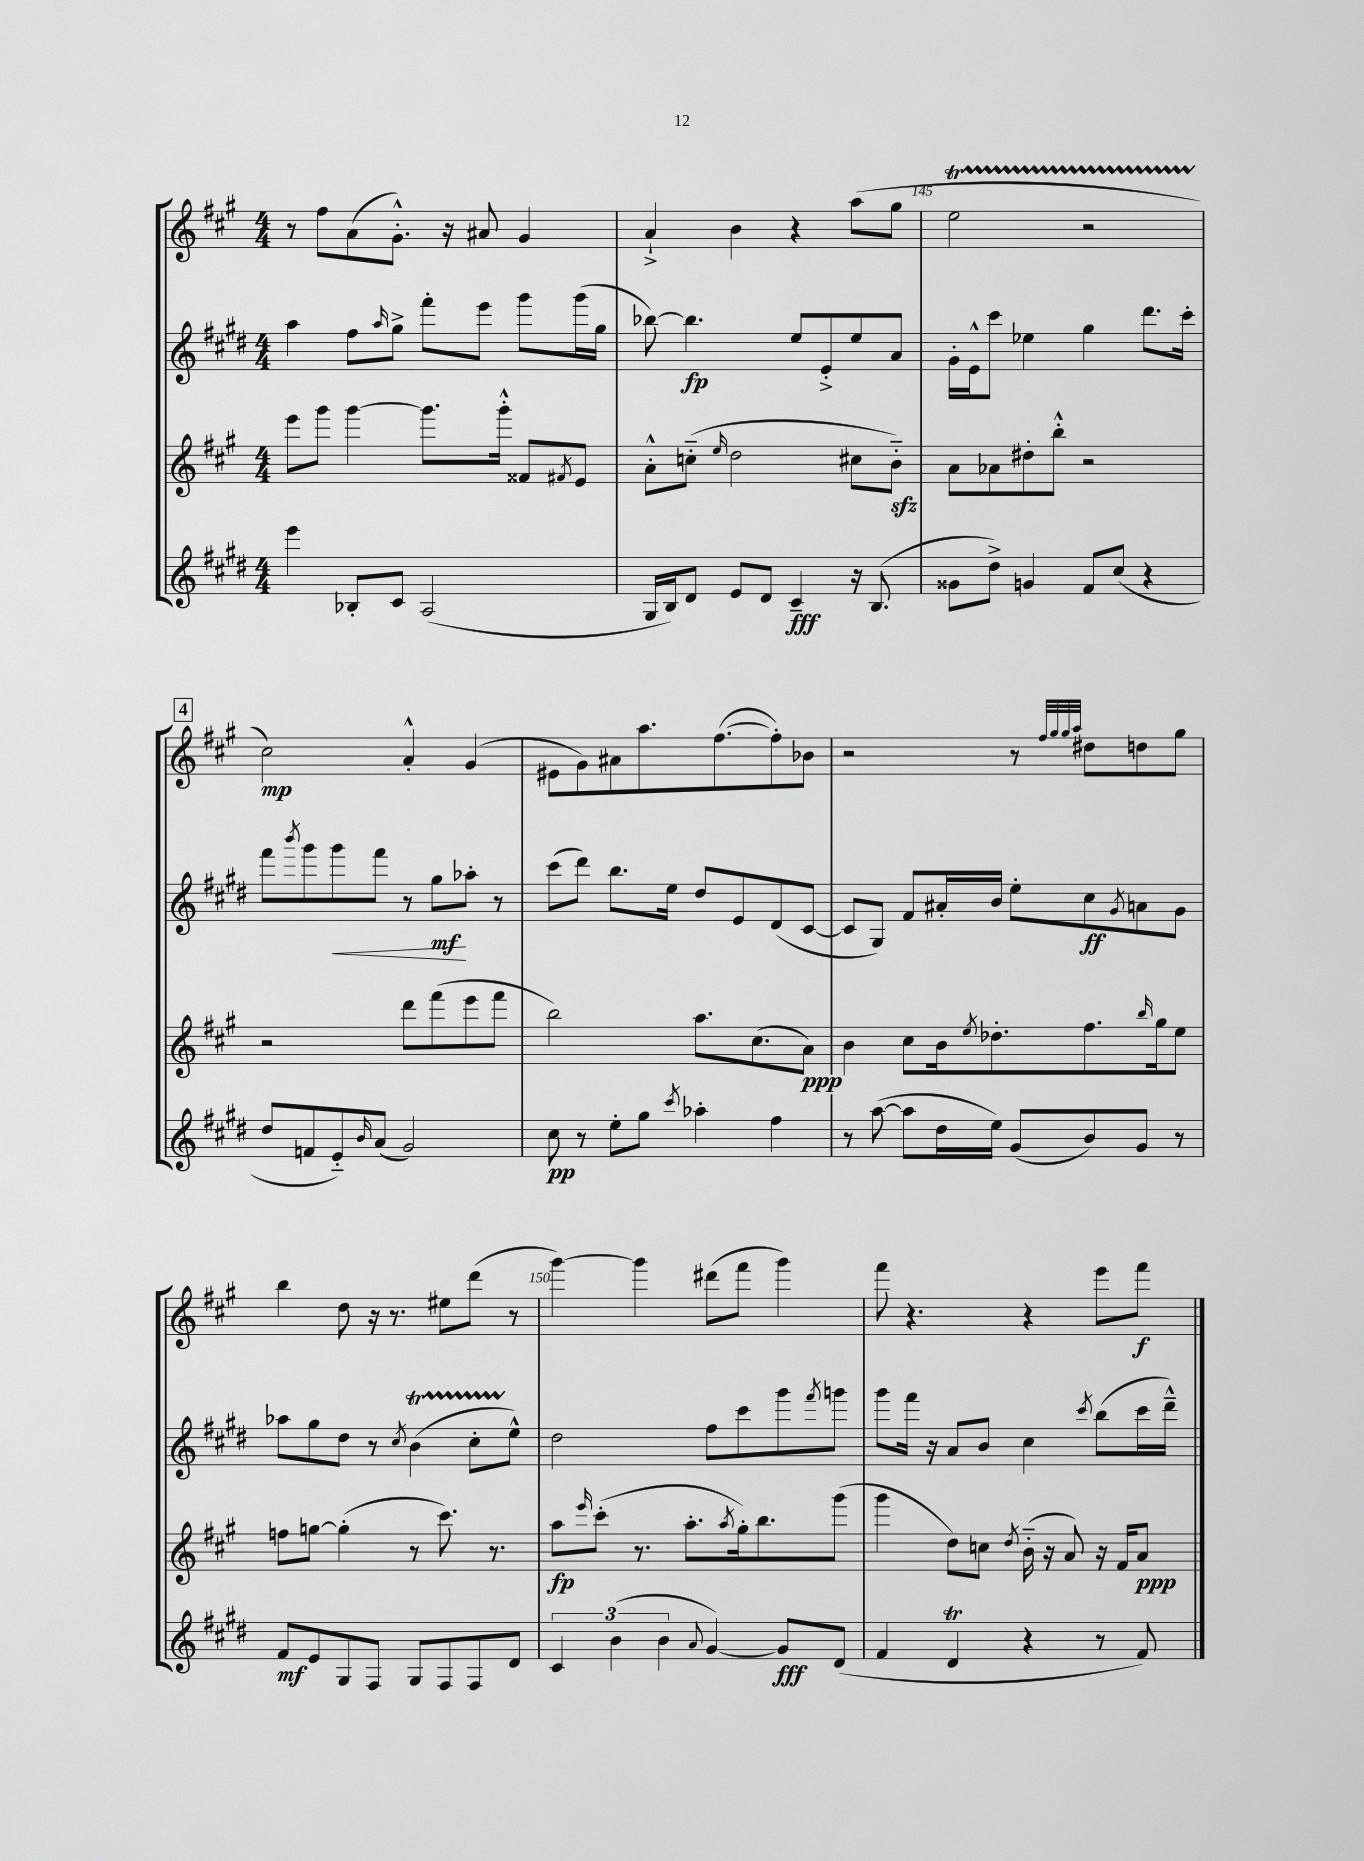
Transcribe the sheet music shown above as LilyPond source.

<<
\new StaffGroup <<
\new Staff = "s0" {
    \clef treble \key a \major \numericTimeSignature \time 4/4
    r8 fis''8 a'8( gis'8.-.-^) r16 ais'8 gis'4 |
    a'4-!-> b'4 r4 a''8( gis''8 |
    e''2\startTrillSpan r2 |
    \mark \markup { \box "4" } cis''2\stopTrillSpan\mp) a'4-.-^ gis'4( |
    eis'8 gis'8) ais'8 a''8. fis''8.~( fis''8-.) bes'8 |
    r2 r8 \grace { fis''32 gis''32 gis''32 a''32 } dis''8 d''8 gis''8 |
    b''4 d''8 r16 r8. eis''8 d'''8( r8 |
    gis'''4~) gis'''4 dis'''8( fis'''8 gis'''4) |
    fis'''8 r4. r4 e'''8 fis'''8\f \bar "|." |
}
\new Staff = "s1" {
    \clef treble \key e \major \numericTimeSignature \time 4/4
    a''4 fis''8 \grace { a''16 } gis''8-> fis'''8-. e'''8 gis'''8 gis'''16( gis''16 |
    bes''8~) bes''4.\fp e''8 e'8-.-> e''8 a'8 |
    gis'16-. e'16-^ cis'''8 ees''4 gis''4 dis'''8. cis'''16-. |
    \mark \markup { \box "4" } fis'''8 \acciaccatura { b'''8 } gis'''8 gis'''8\< fis'''8 r8 gis''8\mf\! aes''8-. r8 |
    cis'''8( dis'''8) b''8. e''16 dis''8 e'8 dis'8( cis'8~ |
    cis'8 gis8) fis'8 ais'16-. b'16 e''8-. cis''8\ff \acciaccatura { gis'8 } a'8 gis'8 |
    aes''8 gis''8 dis''8 r8 \acciaccatura { cis''8 } b'4\startTrillSpan( cis''8-. e''8-^\stopTrillSpan) |
    dis''2 fis''8 cis'''8 gis'''8 \acciaccatura { fis'''8 } g'''8 |
    gis'''8 fis'''16 r16 a'8 b'8 cis''4 \acciaccatura { cis'''8 } b''8( cis'''16 dis'''16---^) \bar "|." |
}
\new Staff = "s2" {
    \clef treble \key a \major \numericTimeSignature \time 4/4
    e'''8 gis'''8 gis'''4~ gis'''8. gis'''16-.-^ fisis'8 \acciaccatura { fis'8 } e'8 |
    a'8-.-^ c''8-_( \grace { e''16 } d''2 cis''8 b'8-_\sfz) |
    a'8 aes'8 dis''8-. b''8-.-^ r2 |
    \mark \markup { \box "4" } r2 d'''8 fis'''8( e'''8 fis'''8 |
    b''2) a''8. cis''8.( a'8\ppp) |
    b'4 cis''8 b'16 \acciaccatura { e''8 } des''8.-. fis''8. \grace { b''16 } gis''16 e''8 |
    f''8 g''8~ g''4-.( r8 cis'''8.) r8. |
    a''8\fp \grace { e'''16 } cis'''8-.( r8. a''8.-. \acciaccatura { a''8 } gis''16-.) b''8. gis'''8( |
    gis'''4 d''8) c''8 \acciaccatura { d''8 } b'16-_( r16 a'8) r16 fis'16 a'8\ppp \bar "|." |
}
\new Staff = "s3" {
    \clef treble \key e \major \numericTimeSignature \time 4/4
    e'''4 bes8-. cis'8 a2( |
    gis16 b16) dis'8 e'8 dis'8 cis'4--\fff r16 b8.( |
    gisis'8 dis''8->) g'4 fis'8 cis''8( r4 |
    \mark \markup { \box "4" } dis''8 f'8 e'8-_) \grace { b'16 } a'8( gis'2) |
    cis''8\pp r8 e''8-. gis''8 \acciaccatura { cis'''8 } aes''4-. fis''4 |
    r8 a''8~( a''8 dis''16 e''16) gis'8( b'8) gis'8 r8 |
    fis'8\mf e'8 gis8 fis8 gis8 fis8 fis8 dis'8 |
    \tuplet 3/2 { cis'4 b'4( b'4 } \appoggiatura { a'8 } gis'4~) gis'8\fff dis'8( |
    fis'4 dis'4\trill r4 r8 fis'8) \bar "|." |
}
>>
>>
\layout { \context { \Score currentBarNumber = #143 \override BarNumber.break-visibility = ##(#f #t #t) barNumberVisibility = #(every-nth-bar-number-visible 5) } }
